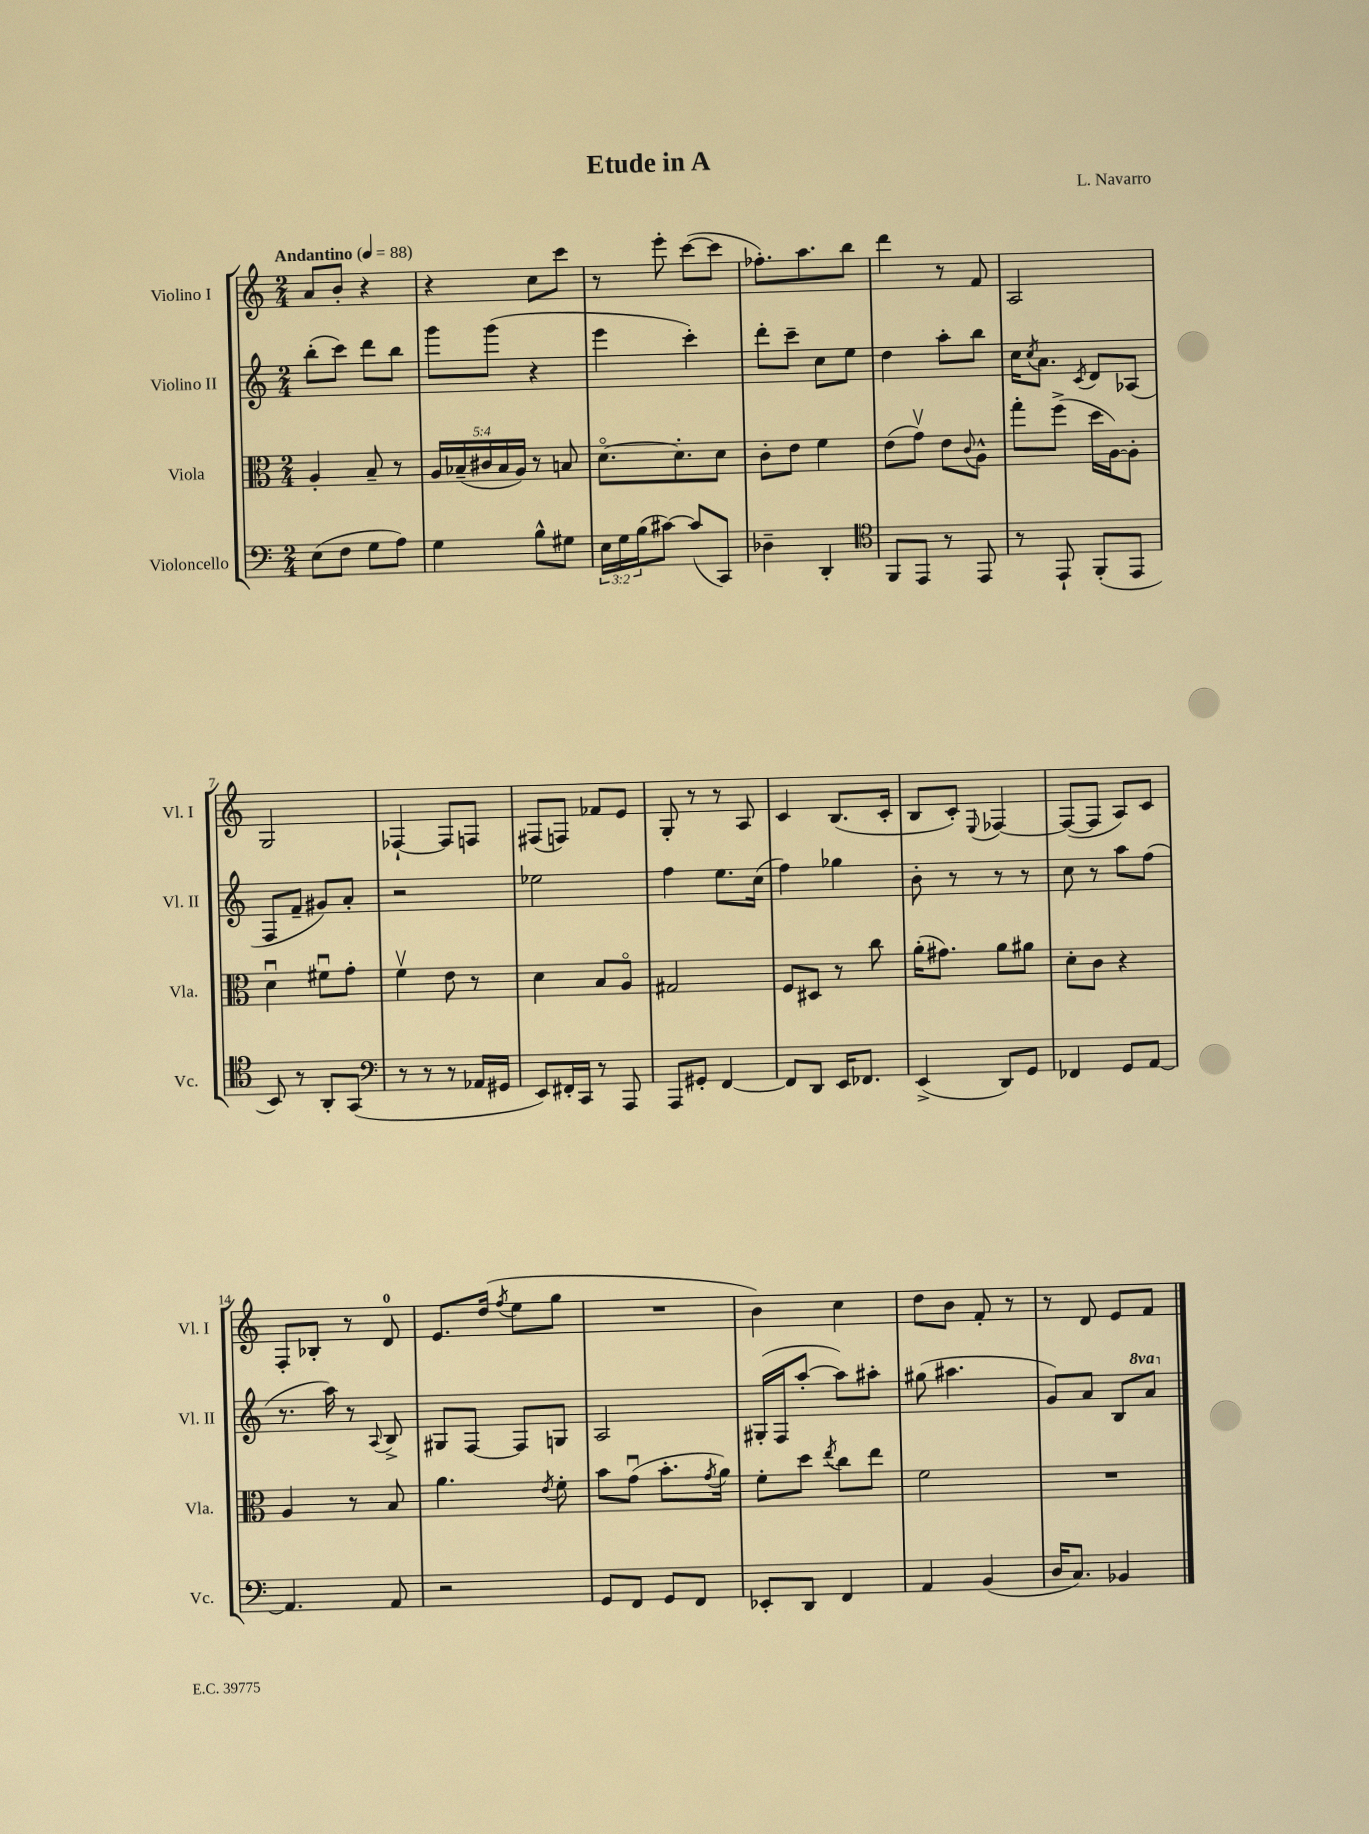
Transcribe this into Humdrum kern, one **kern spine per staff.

**kern	**kern	**kern	**kern
*staff4	*staff3	*staff2	*staff1
*clefF4	*clefC3	*clefG2	*clefG2
*k[]	*k[]	*k[]	*k[]
*M2/4	*M2/4	*M2/4	*M2/4
*MM88	*MM88	*MM88	*MM88
(8E\L	4A'/	(8bb'\L	8a/L
8F\J	.	8ccc\J)	8b'/J
8G\L	8B~/	8ddd\L	4r
8A\J)	8r	8bb\J	.
=	=	=	=
4G\	20A/LL	8ggg\L	4r
.	(20B-~/	.	.
.	20c#/	.	.
.	.	(8ggg\J	.
.	20B-/	.	.
.	20A/JJ)	.	.
8B^^\L	8r	4r	8cc\L
8G#\J	8B/	.	8ccc\J
=	=	=	=
24E\LL	[8.do\L	4eee\	8r
24G\	.	.	.
(24B\J	.	.	.
[8c#\J)	.	.	8eee'\
.	8.d'\]	.	.
(8c#/]L	.	4ccc'\)	([8ccc\L
8CC/J)	8d\J	.	8ccc\]J
=	=	=	=
4D-~\	8c'\L	8ddd'\L	8.ff-'\L)
.	8e\J	8ccc~\J	.
.	.	.	8.aa\
4DD'/	4f\	8cc\L	.
.	.	8ee\J	8bb\J
=	=	=	=
*clefC4	*	*	*
8FF/L	(8e\L	4dd\	4ddd\
8EE/J	8gv\J)	.	.
8r	8e\L	8aa'\L	8r
.	8qqc/	.	.
8EE/	8A^^\J	8bb\J	8f/
=	=	=	=
8r	8gg'\L	16cc\LK	2A/
.	.	8qcc/	.
.	.	8.a\J	.
8EE`/	(8ff^\J	.	.
.	.	8qc/	.
(8FF'/L	16dd\LL	8d/L	.
.	[16A\J)	.	.
8EE/J	8A'\]J	(8A-/J	.
=	=	=	=
8BB/)	4du\	8F/L	2G/
8r	.	8f~/J	.
8AA'/L	8f#u\L	8g#/L)	.
(8GG/J	8g'\J	8a'/J	.
=	=	=	=
*clefF4	*	*	*
8r	4fv\	2r	[4F-`/
8r	.	.	.
8r	8e\	.	8F-/]L
16AA-/LL	8r	.	8F/J
16GG#/JJ	.	.	.
=	=	=	=
8EE/L)	4d\	2ee-\	(8F#/L
16FF#'/L	.	.	8F/J)
16CC/JJ	.	.	.
8r	8B/L	.	8f-/L
8AAA/	8Ao/J	.	8e/J
=	=	=	=
8AAA/L	2G#/	4ff\	8G'/
8GG#'/J	.	.	8r
[4FF/	.	8.ee\L	8r
.	.	.	8A/
.	.	(16cc\Jk	.
=	=	=	=
8FF/]L	8F/L	4ff\)	4c/
8DD/J	8D#/J	.	.
16EE/LK	8r	4gg-\	(8.B/L
8.FF-/J	.	.	.
.	8cc\	.	.
.	.	.	16c'/Jk
=	=	=	=
(4EE^/	(16a'\LK	8b'\	8B/L
.	8.g#\J)	.	.
.	.	8r	8c'/J)
.	.	.	8qqE/
8DD/L)	8a\L	8r	[4F-/
8GG/J	8a#\J	8r	.
=	=	=	=
4FF-/	8d'\L	8cc\	(8F-/_L
.	8c\J	8r	8F-/]J
8GG/L	4r	8aa\L	8A/L)
[8AA/J	.	(8ff\J	8c/J
=	=	=	=
4.AA/]	4A/	8.r	8F'/L
.	.	.	8B-'/J
.	.	16aa\)	.
.	8r	8r	8r
.	.	8qqA/	.
8AA/	8B/	8B^/	8d/
=	=	=	=
2r	4.a\	8G#/L	8.e/L
.	.	[8F/J	.
.	.	.	(16dd/Jk
.	.	.	8qff/
.	.	8F/]L	8ee\L
.	8qe/	.	.
.	8f'\	8G/J	8gg\J
=	=	=	=
8GG/L	8b\L	2A/	2r
8FF/J	(8gu\J	.	.
8GG/L	8.b'\L	.	.
8FF/J	.	.	.
.	8qg/	.	.
.	16a\Jk)	.	.
=	=	=	=
8EE-'/L	8f'\L	(16G#'/LL	4b\)
.	.	16F/J	.
8DD/J	8dd\J	[8aa'/J	.
.	8qee/	.	.
4FF/	8cc\L	8aa\]L)	4cc\
.	8ee\J	8aa#'\J	.
=	=	=	=
4AA/	2f\	(8gg#\	8dd\L
.	.	4.aa#\	8b\J
(4BB/	.	.	8f'/
.	.	.	8r
=	=	=	=
16D/LK	2r	8g/L)	8r
8.C/J)	.	.	.
.	.	8a/J	8d/
4BB-/	.	8B/L	8e/L
.	.	8aa/J	8f/J
==	==	==	==
*-	*-	*-	*-
